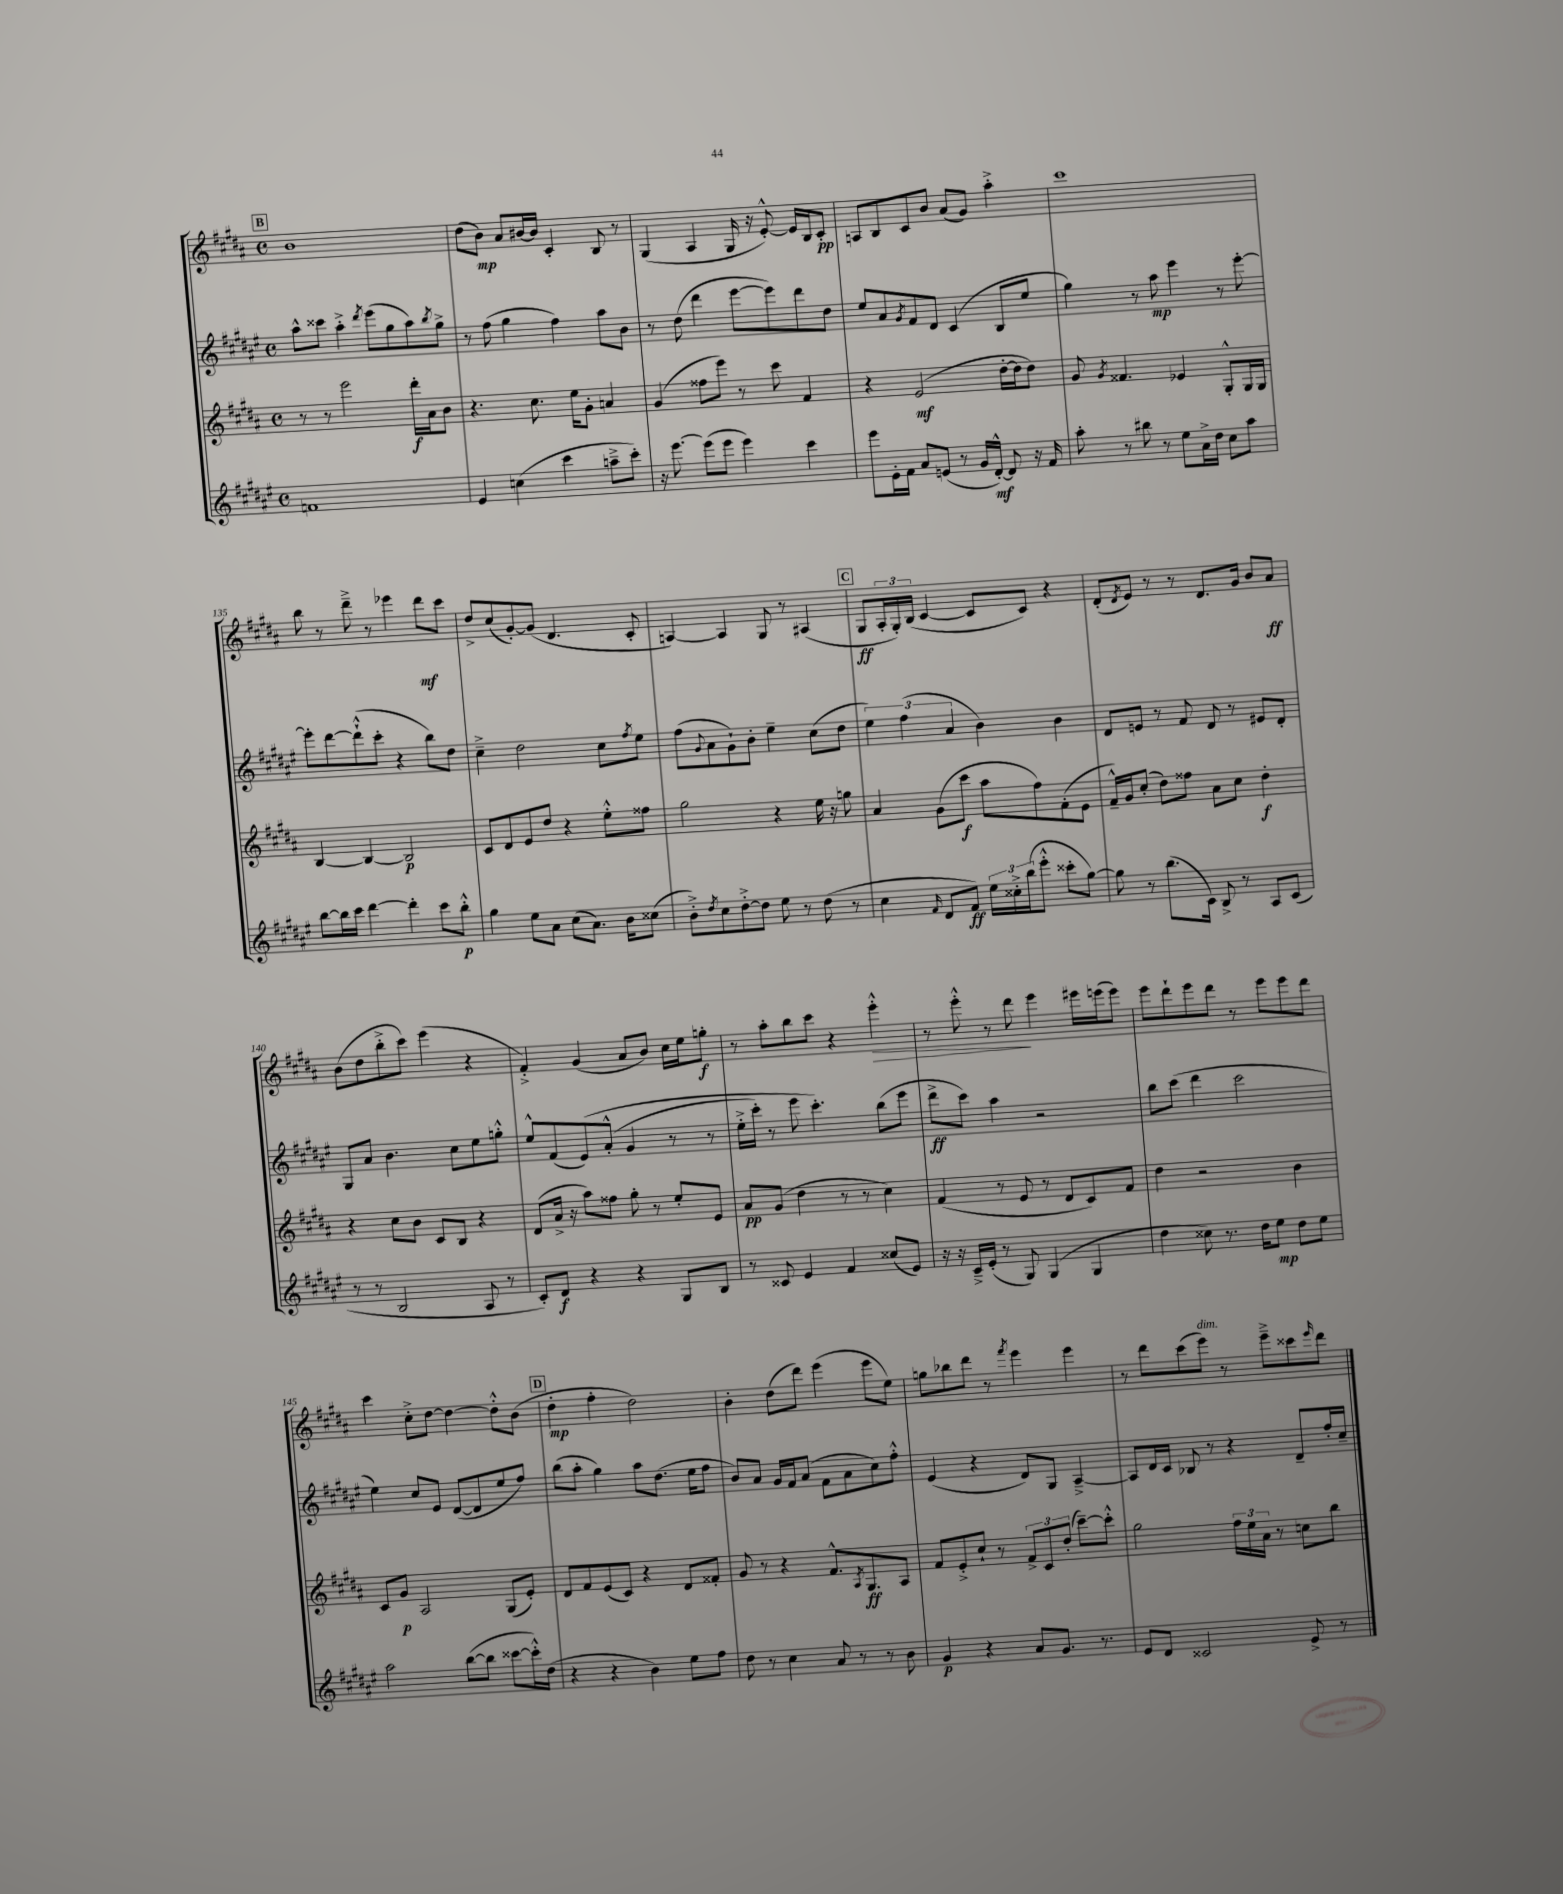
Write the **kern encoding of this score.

**kern	**kern	**kern	**kern
*staff4	*staff3	*staff2	*staff1
*clefG2	*clefG2	*clefG2	*clefG2
*k[f#c#g#d#a#e#]	*k[f#c#g#d#a#]	*k[f#c#g#d#a#e#]	*k[f#c#g#d#a#]
*M4/4	*M4/4	*M4/4	*M4/4
*met(c)	*met(c)	*met(c)	*met(c)
1f	8r	8aa#^^	1b
.	8r	8ccc##	.
.	2eee	4aa#'^	.
.	.	8qddd#	.
.	.	(8eee#	.
.	.	8gg#	.
.	16ddd#'	8aa#)	.
.	16a#	.	.
.	.	8qbb	.
.	8b	8gg#^	.
=	=	=	=
4e#	4.r	8r	(8dd#
.	.	(8ff#	8b)
(4cc	.	4gg#	8a#
.	8.cc#	.	[16b#
.	.	.	16b#]
4ccc#	.	4ff#)	4c#'
.	16ee	.	.
.	8g#'	.	.
8aa~^	4a	8aa#	8B
8ccc#')	.	8b	8r
=	=	=	=
16r	(4g#	8r	(4G#
[8.eee#	.	.	.
.	.	(8dd#	.
(8eee#]	8ff##	4ddd#	4A#
8eee#	8eee)	.	.
4eee#)	8r	[8eee#	16G#
.	.	.	16r
.	8ccc#	8eee#])	[8e'^^)
4ccc#	4f#	8ddd#	16e]
.	.	.	16B
.	.	8dd#	8c#'
=	=	=	=
8eee#	4r	8ee#	8A
16e#'	.	8a#	8B
16f#	.	.	.
.	.	8qg#	.
8a#	(2e	8f#	8c#
(8e	.	8d#	8b
8r	.	(4c#	(8a#
16g#	.	.	8g#)
[16d#'^^)	.	.	.
8d#]	[16dd#'	8B	4aa#'^
.	16dd#]	.	.
16r	8dd#)	8ee#	.
16f#	.	.	.
=	=	=	=
8aa#'	8g#	4gg#)	1ccc#
.	8qg#	.	.
8r	4.f##	.	.
8bb#	.	8r	.
8r	.	8aa#	.
8ee#	4e-	4eee#	.
16a#^	.	.	.
16dd#	.	.	.
8cc#	8G#'^^	8r	.
8aa#	16G#	[8eee#'	.
.	16G#	.	.
=	=	=	=
[8bb	[4B	8eee#']	8bb
16bb]	.	[8ddd#	8r
16ccc#	.	.	.
[4ddd#	4B_	(8ddd#`^^]	8ddd#~^
.	.	8ccc#'	8r
4ddd#']	2B]	4r	4eee-
8ccc#	.	8bb)	8ddd#
8bb'^^	.	8dd#	8ccc#
=	=	=	=
4gg#	8c#	4cc#~^	8dd#^
.	8d#	.	(8cc#
8ee#	8e	2dd#	[8g#')
8a#	8dd#	.	(8g#]
(8cc#	4r	.	4.d#
8.a#)	.	.	.
.	8ee'^^	8cc#	.
16b	.	.	.
.	.	8qff#	.
(8cc##	8ff##	8ee#	8c#'
=	=	=	=
8b'^)	2gg#	(8ff#	[4A)
8qdd#	.	8qqg#	.
8cc#	.	8a#	.
[8dd#'^	.	8g#`)	4A]
8dd#]	.	8b'	.
8ee#	4r	4ee#~	8G#
8r	.	.	8r
(8dd#	16ee	(8cc#	(4A#
.	16r	.	.
8r	8gg	8dd#	.
=	=	=	=
4cc#	4a#	6ee#)	8G#
.	.	.	24A#'
.	.	(6ff#	24G#')
.	.	.	(24B
16qqf#	.	.	.
8d#	(8g#	.	[4c#
.	.	6a#	.
8f#)	8ccc#	.	.
24ee#	8aa#	4b)	8c#]
24cc##'^	.	.	.
(24bb	.	.	.
8eee#'^^	8ff#)	.	8c#)
8ccc##'	(8f#'	4b	4r
[8gg#)	8e	.	.
=	=	=	=
8gg#]	16f#~^^)	8d#	(8d#'
.	16g#	.	.
.	.	.	8qd#
8r	(8cc#'	8e	8e)
(8.bb	8dd#)	8r	8r
.	8ff##	8f#	8r
16c#)	.	.	.
8B^	8a#	8d#	8.d#
8r	8cc#	8r	.
.	.	.	16g#
8A#	4dd#'	8e#	8b
(8c#	.	8d#'	8a#
=	=	=	=
8r	4r	8G#	(8b
8r	.	8a#	8dd#
2B	8cc#	4.b	8bb'^
.	8b	.	8ccc#)
.	8c#	.	(4eee
.	8B	8cc#	.
8A#	4r	8ee#	4r
8r	.	8gg'^^	.
=	=	=	=
8c#')	(8d#	8ee#^^	4f#'^)
8d#	16a#^	(8f#	.
.	16r	.	.
4r	8aa#)	&(8e#)	(4g#
.	8ff##	(8a#'^^	.
4r	8gg#'	4g#	8a#
.	8r	.	8b)
8G#	8ee'	8r	16cc#
.	.	.	16ee
8B	8e	8r	8gg'
=	=	=	=
8r	8a#	16ee#'^	8r
.	.	16ccc#')	.
8c##	(8g#	8r	8aa#'
4e#	4dd#	8eee#	8bb
.	.	4.ccc#'&)	8ccc#
4f#	8r	.	4r
.	8r	.	.
(8cc##	4cc#)	(8bb	4eee'^^
8e#)	.	8eee#	.
=	=	=	=
16r	(4f#	8ddd#^	8r
16r	.	.	.
16c#~^	.	8ccc#)	8eee'^^
(16e#'	.	.	.
8r	8r	4aa#	8r
8G#)	8e	.	8ddd#
(4G#	8r	2r	4eee
.	8d#	.	.
4G#	8c#)	.	16eee#
.	.	.	(16eee
.	8f#	.	8eee)
=	=	=	=
4dd#	4dd#	8bb	8eee
.	.	(8ccc#	8ddd#`
8cc##)	2r	4ddd#	8eee
8.r	.	.	8ddd#
.	.	2ccc#	8r
16dd#	.	.	.
8ee#	.	.	8eee
8dd#	4b	.	8eee
8ee#	.	.	8ddd#
=	=	=	=
2aa#	8c#	4ee#)	4ccc#
.	8g#	.	.
.	2A#	8cc#	8cc#'^
.	.	8e#	[8dd#
([8bb	.	([8d#	4dd#_
8bb]	.	8d#]	.
[8ccc##	(8G#	8ee#	8dd#'^^]
16ccc##'^^])	8e')	8ff#)	(8b
(16dd#	.	.	.
=	=	=	=
4r	8d#	(8bb	4dd#'
.	8f#	8aa#'	.
4r	(8e	4gg#)	4ff#'
.	8c#)	.	.
4b)	4r	8aa#	2dd#)
.	.	(8.dd#	.
8ee#	8d#	.	.
.	.	16ee#	.
8ff#	8f##'	8ff#	.
=	=	=	=
8dd#	8g#	8b)	4b'
8r	8r	8a#	.
4cc#	4r	16g#	(8dd#
.	.	16f#	.
.	.	(8a#	8ddd#)
8a#	8.f#^^	8f#	(4eee
8r	.	8a#	.
.	8qA#	.	.
.	8.G#	.	.
8r	.	8cc#)	8eee
8b	8A#	8ff#'^^	8ee)
=	=	=	=
4g#	8f#	(4e#	8gg
.	8e'^	.	8bb-
4r	8cc#`	4r	8ddd#
.	8r	.	8r
.	.	.	8qfff#
8a#	12f#^	8d#)	4eee
.	12c#	.	.
8.g#	.	8G#	.
.	(12dd#'	.	.
.	[8ccc#~)	[4A#~^	4eee
8.r	.	.	.
.	8ccc#'^^]	.	.
=	=	=	=
8e#	2gg#	8A#]	8r
8d#	.	16d#	8ddd#
.	.	16c#	.
2c##	.	8B-	(8ccc#
.	.	8r	8eee)
.	24ff#	4r	8r
.	24ee	.	.
.	24a#	.	.
.	8r	.	8eee~^
8e#^	8cc	8d#~	8ccc##
.	.	.	16qqeee
8r	8bb	16ff#'	8ddd#
.	.	16cc#~	.
==	==	==	==
*-	*-	*-	*-
